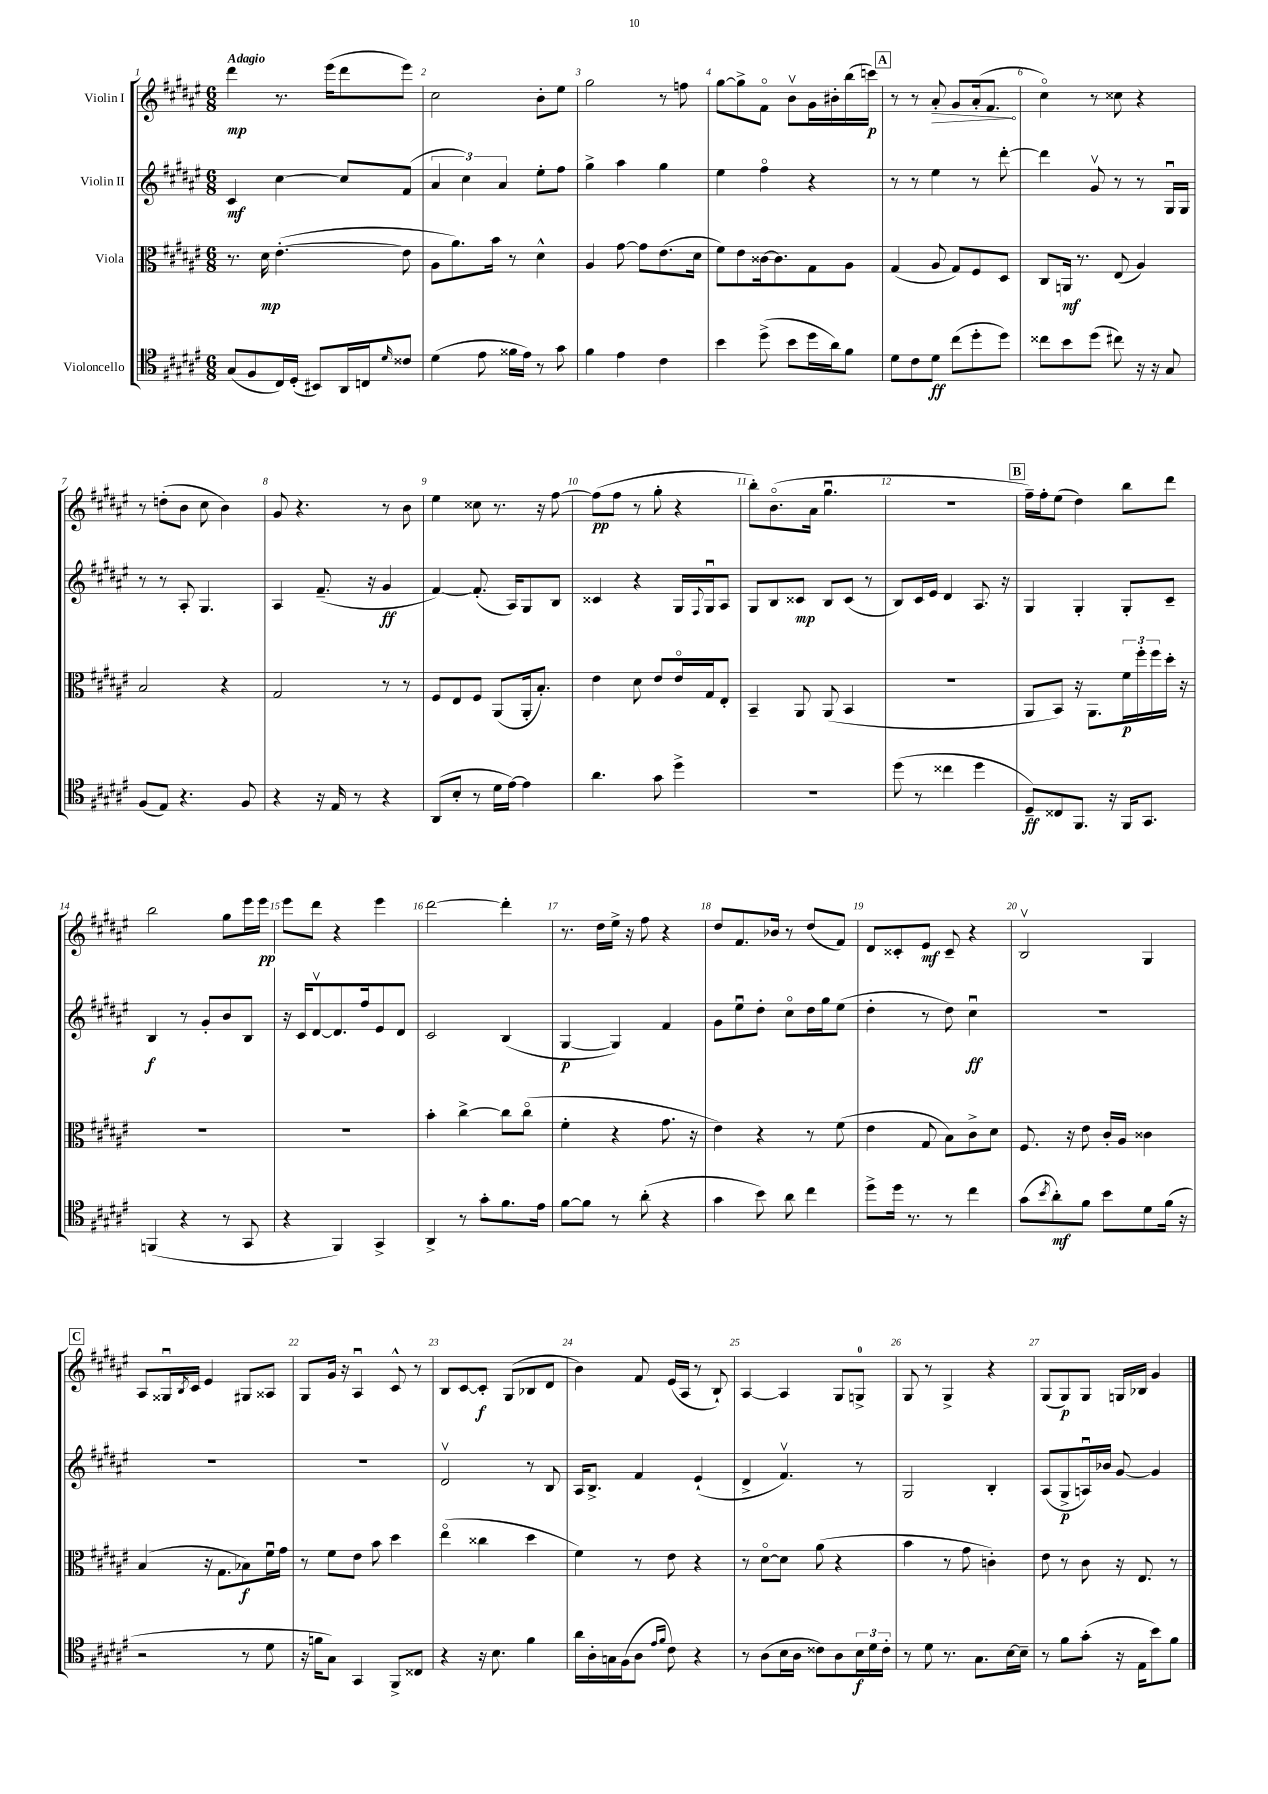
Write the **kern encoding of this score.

**kern	**kern	**kern	**kern
*staff4	*staff3	*staff2	*staff1
*clefC4	*clefC3	*clefG2	*clefG2
*k[f#c#g#d#a#e#]	*k[f#c#g#d#a#e#]	*k[f#c#g#d#a#e#]	*k[f#c#g#d#a#e#]
*M6/8	*M6/8	*M6/8	*M6/8
(8G#	8.r	4c#	4ddd#
8F#	.	.	.
.	16d#	.	.
16C#)	([4.e#'	[4cc#	8.r
(16D#'	.	.	.
8BB#)	.	.	.
.	.	.	(16eee#
16AA#	.	8cc#]	8ddd#
16C	.	.	.
16qqd#	.	.	.
8c##	8e#]	(8f#	8eee#)
=	=	=	=
(4d#	8A#	6a#	2cc#
.	8.a#)	.	.
.	.	6cc#)	.
8e#	.	.	.
.	16b	.	.
.	.	6a#	.
16f##	8r	.	.
16e#)	.	.	.
8r	4d#^^	8ee#'	8b'
8g#	.	8ff#	8ee#
=	=	=	=
4f#	4A#	4gg#^	2gg#
4e#	[8g#	4aa#	.
.	8g#]	.	.
4c#	(8.e#	4gg#	8r
.	.	.	8ff
.	16d#	.	.
=	=	=	=
4b	8f#)	4ee#	[8gg#
.	8e#	.	8gg#^]
(8dd#^	[16c##	4ff#o	8f#o
.	8.c##]	.	.
8b	.	.	8bv
16dd#	8G#	4r	16g#
16a#)	.	.	16b#'
8f#	8A#	.	(16bb
.	.	.	16ccc)
=	=	=	=
8d#	(4G#	8r	8r
8c#	.	8r	8r
8d#	8A#	4ee#	8a#'
(8cc#	8G#)	.	8g#
8dd#'	8F#	8r	(16a#'
.	.	.	8.f#
8dd#)	8D#	[8ddd#'	.
=	=	=	=
8cc##	8C#	4ddd#]	4cc#o)
8b	16AA	.	.
.	8.r	.	.
(8dd#	.	8g#v	8r
8cc#)	(8E#	8r	8cc##
16r	4A#)	8r	4r
16r	.	.	.
8G#	.	16G#u	.
.	.	16G#	.
=	=	=	=
(8F#	2B	8r	8r
8E#)	.	8r	(8dd'
4.r	.	8A#'	8b
.	.	4.G#	8cc#
.	4r	.	4b)
8F#	.	.	.
=	=	=	=
4r	2G#	4A#	8g#
.	.	.	4.r
16r	.	(8.f#~	.
16E#	.	.	.
8r	.	.	.
.	.	16r	.
4r	8r	4g#	8r
.	8r	.	8b
=	=	=	=
(8AA#	8F#	[4f#)	4ee#
8B'	8E#	.	.
8r	8F#	(8.f#']	8cc##
16d#	(8AA#	.	8.r
[16e#)	.	16A#)	.
4e#]	16AA#'	8G#	.
.	8.B')	.	16r
.	.	8B	[8ff#
=	=	=	=
4.a#	4e#	4c##	(8ff#]
.	.	.	8ff#
.	8d#	4r	8r
8g#	8e#	.	8gg#'
4dd#^	16e#o	16G#	4r
.	.	8qqF#	.
.	16G#	16G#u	.
.	8E#'	8A#	.
=	=	=	=
2.r	4BB~	8G#	8bb')
.	.	8B	(8.bo
.	8AA#	8c##	.
.	.	.	16a#
.	(8AA#	8B	4.gg#u
.	4BB	(8c##	.
.	.	8r	.
=	=	=	=
(8dd#	2.r	8B)	2.r
8r	.	16c#	.
.	.	16e#	.
4cc##	.	4d#	.
4dd#	.	8.A#	.
.	.	16r	.
=	=	=	=
8D#~)	8AA#	4G#	16ff#~)
.	.	.	16ff#'
8C##	8BB)	.	(8ee#
8.FF#	16r	4G#'	4dd#)
.	8.AA#	.	.
16r	.	.	.
16FF#	24f#	8G#'	8bb
.	24ff#'	.	.
8.GG#	.	.	.
.	24ff#	.	.
.	16dd#'	8c#~	8ddd#
.	16r	.	.
=	=	=	=
(4FF	2.r	4B	2bb
4r	.	8r	.
.	.	8g#'	.
8r	.	8b	8gg#
8GG#	.	8B	16eee#
.	.	.	16eee#
=	=	=	=
4r	2.r	16r	8eee#
.	.	16c#	.
.	.	[8d#v	8ddd#
4FF#)	.	8.d#]	4r
.	.	16ff#	.
4GG#^	.	8e#	4eee#
.	.	8d#	.
=	=	=	=
4AA#^	4b'	2c#	[2ddd#
8r	[4cc#^	.	.
8g#'	.	.	.
8.f#	8cc#]	(4B	4ddd#']
.	(8cc#o	.	.
16e#	.	.	.
=	=	=	=
[8f#	4f#'	[4G#	8.r
8f#]	.	.	.
.	.	.	16dd#
8r	4r	4G#])	16ee#^
.	.	.	16r
(8a#'	.	.	8ff#
4r	8.g#	4f#	4r
.	16r	.	.
=	=	=	=
4g#	4e#)	8g#	8dd#
.	.	8ee#u	8.f#
8b)	4r	8dd#'	.
.	.	.	16b-
8a#	.	8cc#o	8r
4cc#	8r	16dd#	(8dd#
.	.	16gg#	.
.	(8f#	(8ee#	8f#)
=	=	=	=
8dd#^	4e#	4dd#'	8d#
16dd#	.	.	8c##'
8.r	.	.	.
.	8G#	8r	8e#
8r	8B)	8dd#)	8c##~
4cc#	8c#^	4cc#u	4r
.	8d#	.	.
=	=	=	=
(8g#	8.F#	2.r	2Bv
8qb	.	.	.
8a#')	.	.	.
.	16r	.	.
8f#	8e#	.	.
8b	16c#'	.	.
.	16A#	.	.
8d#	4c##	.	4G#
(16f#	.	.	.
16r	.	.	.
=	=	=	=
2r	(4B	2.r	8A#
.	.	.	16G##u
.	.	.	8qB
.	.	.	16c#
.	16r	.	4e#
.	8.G#	.	.
8r	8B-)	.	8G#
8d#	16f#u	.	8A##
.	16g#	.	.
=	=	=	=
16r	8r	2.r	8G#
16f	.	.	.
8G#)	8f#	.	16g#
.	.	.	16r
4GG#	8e#	.	4A#u
.	8b	.	.
8FF#^	4dd#	.	8c#^^
8C##	.	.	8r
=	=	=	=
4r	(4ee#o	2d#v	8B
.	.	.	[8c#
16r	4cc##	.	8c#']
8.B	.	.	.
.	.	.	(8G#
4f#	4dd#	8r	8B-
.	.	8B	8d#
=	=	=	=
16a#	4f#)	16A#	4b)
16A#'	.	8.B^	.
16G	.	.	.
(16F#	.	.	.
8A#	8r	4f#	8f#
16qqe#	.	.	.
16qqf#	.	.	.
8c#)	8e#	.	(16e#
.	.	.	16A#
4r	4r	(4e#`	8r
.	.	.	8B`)
=	=	=	=
8r	8r	4d#^	[4A#
(8A#	[8d#o	.	.
16B	8d#]	4.f#v)	4A#]
16A#	.	.	.
8c##)	(8a#	.	.
8A#	4r	.	8G#
24B	.	8r	8G^
24d#	.	.	.
24c##'	.	.	.
=	=	=	=
8r	4b	2G#	8G#
8d#	.	.	8r
8.r	8r	.	4G#^
.	8g#	.	.
8.G#	.	.	.
.	4c')	4B'	4r
[16B	.	.	.
16B~]	.	.	.
=	=	=	=
8r	8e#	(8A#	(8G#
8f#	8r	8G#^	8G#)
(8g#'	8c#	16Au)	8G#
.	.	16b-	.
16r	16r	[8g#	16G
16E#	8.E#	.	16B-
8b)	.	4g#]	4g#
8f#	8r	.	.
==	==	==	==
*-	*-	*-	*-
